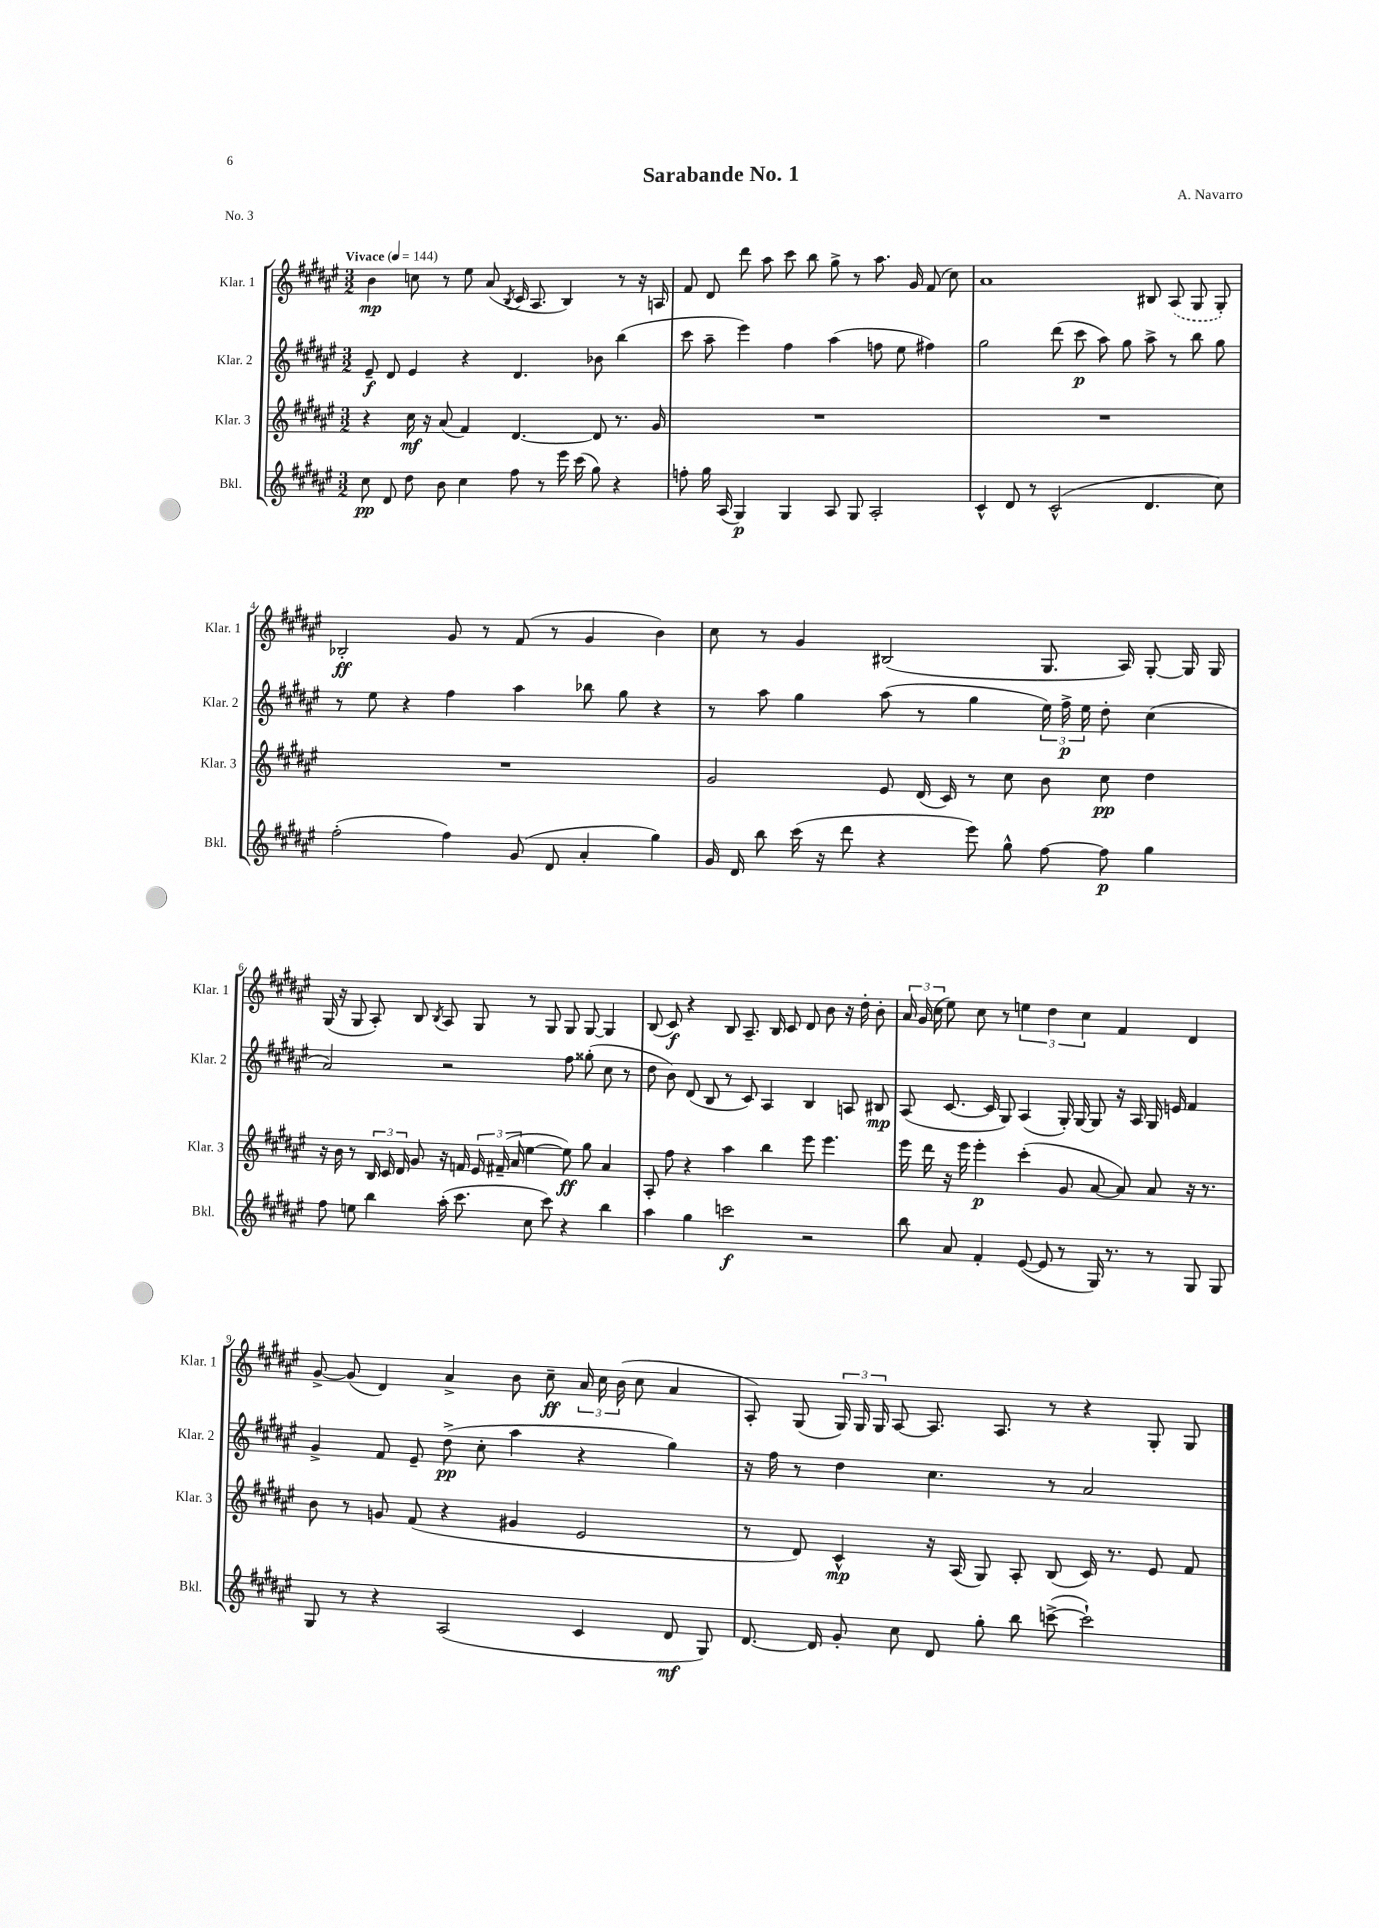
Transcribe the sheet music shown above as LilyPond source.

\header { title = "Sarabande No. 1" composer = "A. Navarro" piece = "No. 3" }
<<
\new StaffGroup <<
\new Staff = "s0" \with { instrumentName = "Klar. 1" shortInstrumentName = "Klar. 1" } {
    \clef treble \key fis \major \numericTimeSignature \time 3/2 \tempo "Vivace" 4 = 144
    \autoBeamOff b'4\mp c''8 r8 eis''8 ais'8( \acciaccatura { b8 } cis'16 ais8. b4) r8 r16 a16 |
    fis'8 dis'8 dis'''8 ais''8 cis'''8 b''8 gis''8-> r8 ais''8. gis'16 fis'8( cis''8) |
    ais'1 bis8 \once \slurDashed ais8( gis8 gis8-.) |
    bes2-.\ff gis'8 r8 fis'8( r8 gis'4 b'4) |
    cis''8 r8 gis'4 bis2( gis8. ais16) gis8~-. gis16 gis16 |
    gis16( r16 gis8 ais8-.) b8 \acciaccatura { b8 } ais8 gis8 r8 gis8 gis8 gis8~ gis4 |
    b8( cis'8\f) r4 b8 ais8.-- b16 cis'8 dis'8 b'8 r16 dis''16-. b'8-. |
    \tuplet 3/2 { ais'16 gis'16( cis''16 } eis''8) cis''8 r8 \tuplet 3/2 { e''4 dis''4 cis''4 } fis'4 dis'4 |
    gis'8~-> gis'8( dis'4) ais'4-> b'8 cis''8--\ff \tuplet 3/2 { ais'16 cis''16 b'16( } cis''8 ais'4 |
    ais8-.) gis8( \tuplet 3/2 { gis16) gis16 gis16 } ais8~ ais8. ais8. r8 r4 gis8-. gis8 \bar "|." |
}
\new Staff = "s1" \with { instrumentName = "Klar. 2" shortInstrumentName = "Klar. 2" } {
    \clef treble \key fis \major \numericTimeSignature \time 3/2
    \autoBeamOff eis'8--\f dis'8 eis'4 r4 dis'4. bes'8 b''4( |
    cis'''8 ais''8-- eis'''4) fis''4 ais''4( f''8 eis''8 fis''4) |
    gis''2 dis'''8( cis'''8\p ais''8) gis''8 ais''8-> r8 b''8 gis''8 |
    r8 eis''8 r4 fis''4 ais''4 bes''8 gis''8 r4 |
    r8 ais''8 gis''4 ais''8( r8 gis''4 \tuplet 3/2 { eis''16) fis''16->\p eis''16 } dis''8-. cis''4( |
    ais'2) r2 fis''8 gisis''8-.( cis''8 r8 |
    dis''8 b'8) dis'8( b8 r8 cis'8) ais4 b4 a8 bis8\mp |
    ais8( cis'8.~ cis'16 gis8) ais4( gis16-.) gis16~ gis8 r16 ais16 gis16 e'16 fis'4 |
    gis'4-> fis'8 eis'8-- dis''8->\pp( cis''8-. ais''4 r4 gis''4) |
    r16 fis''16 r8 dis''4 cis''4. r8 ais'2 \bar "|." |
}
\new Staff = "s2" \with { instrumentName = "Klar. 3" shortInstrumentName = "Klar. 3" } {
    \clef treble \key fis \major \numericTimeSignature \time 3/2
    \autoBeamOff r4 cis''16\mf r16 ais'8( fis'4) dis'4.~ dis'8 r8. gis'16 |
    R1. |
    R1. |
    R1. |
    gis'2 eis'8 dis'16( cis'16) r8 cis''8 b'8 cis''8\pp dis''4 |
    r16 b'16 r8 \tuplet 3/2 { b16 cis'16 dis'16 } gis'8 r16 f'16 \tuplet 3/2 { eis'16 fis'16--( ais'16 } eis''4~ eis''8\ff) gis''8 ais'4 |
    ais8-. fis''8 r4 ais''4 b''4 eis'''8 eis'''4. |
    eis'''16 dis'''16 r16 eis'''16 eis'''4-.\p cis'''4-.( gis'8 ais'8~ ais'8) ais'8 r16 r8. |
    b'8 r8 g'8 fis'8( r4 gis'4 eis'2 |
    r8 dis'8) cis'4-^\mp r16 ais16( gis8) ais8-. b8( cis'16) r8. eis'8 fis'8 \bar "|." |
}
\new Staff = "s3" \with { instrumentName = "Bkl." shortInstrumentName = "Bkl." } {
    \clef treble \key fis \major \numericTimeSignature \time 3/2
    \autoBeamOff cis''8\pp dis'8 dis''8 b'8 cis''4 fis''8 r8 eis'''16 cis'''16( gis''8) r4 |
    f''8-. gis''16 ais16( gis4\p) gis4 ais8 gis8 ais2-. |
    cis'4-^ dis'8 r8 cis'2-^( dis'4. cis''8) |
    fis''2-.( fis''4) gis'8( dis'8 ais'4-. gis''4) |
    gis'16 dis'16 b''8 cis'''16( r16 dis'''8 r4 eis'''8) gis''8-^ fis''8~ fis''8\p gis''4 |
    fis''8 e''8 b''4 ais''16-.( cis'''8. cis''8 cis'''8) r4 b''4 |
    ais''4 gis''4 c'''2\f r2 |
    b''8 ais'8 fis'4-. eis'8~( eis'8 r8 gis16) r8. r8 gis8 gis8 |
    gis8 r8 r4 ais2( cis'4 dis'8\mf gis8) |
    dis'8.~ dis'16 gis'8-. cis''8 dis'8 gis''8-. b''8 c'''8~->( c'''2-!) \bar "|." |
}
>>
>>
